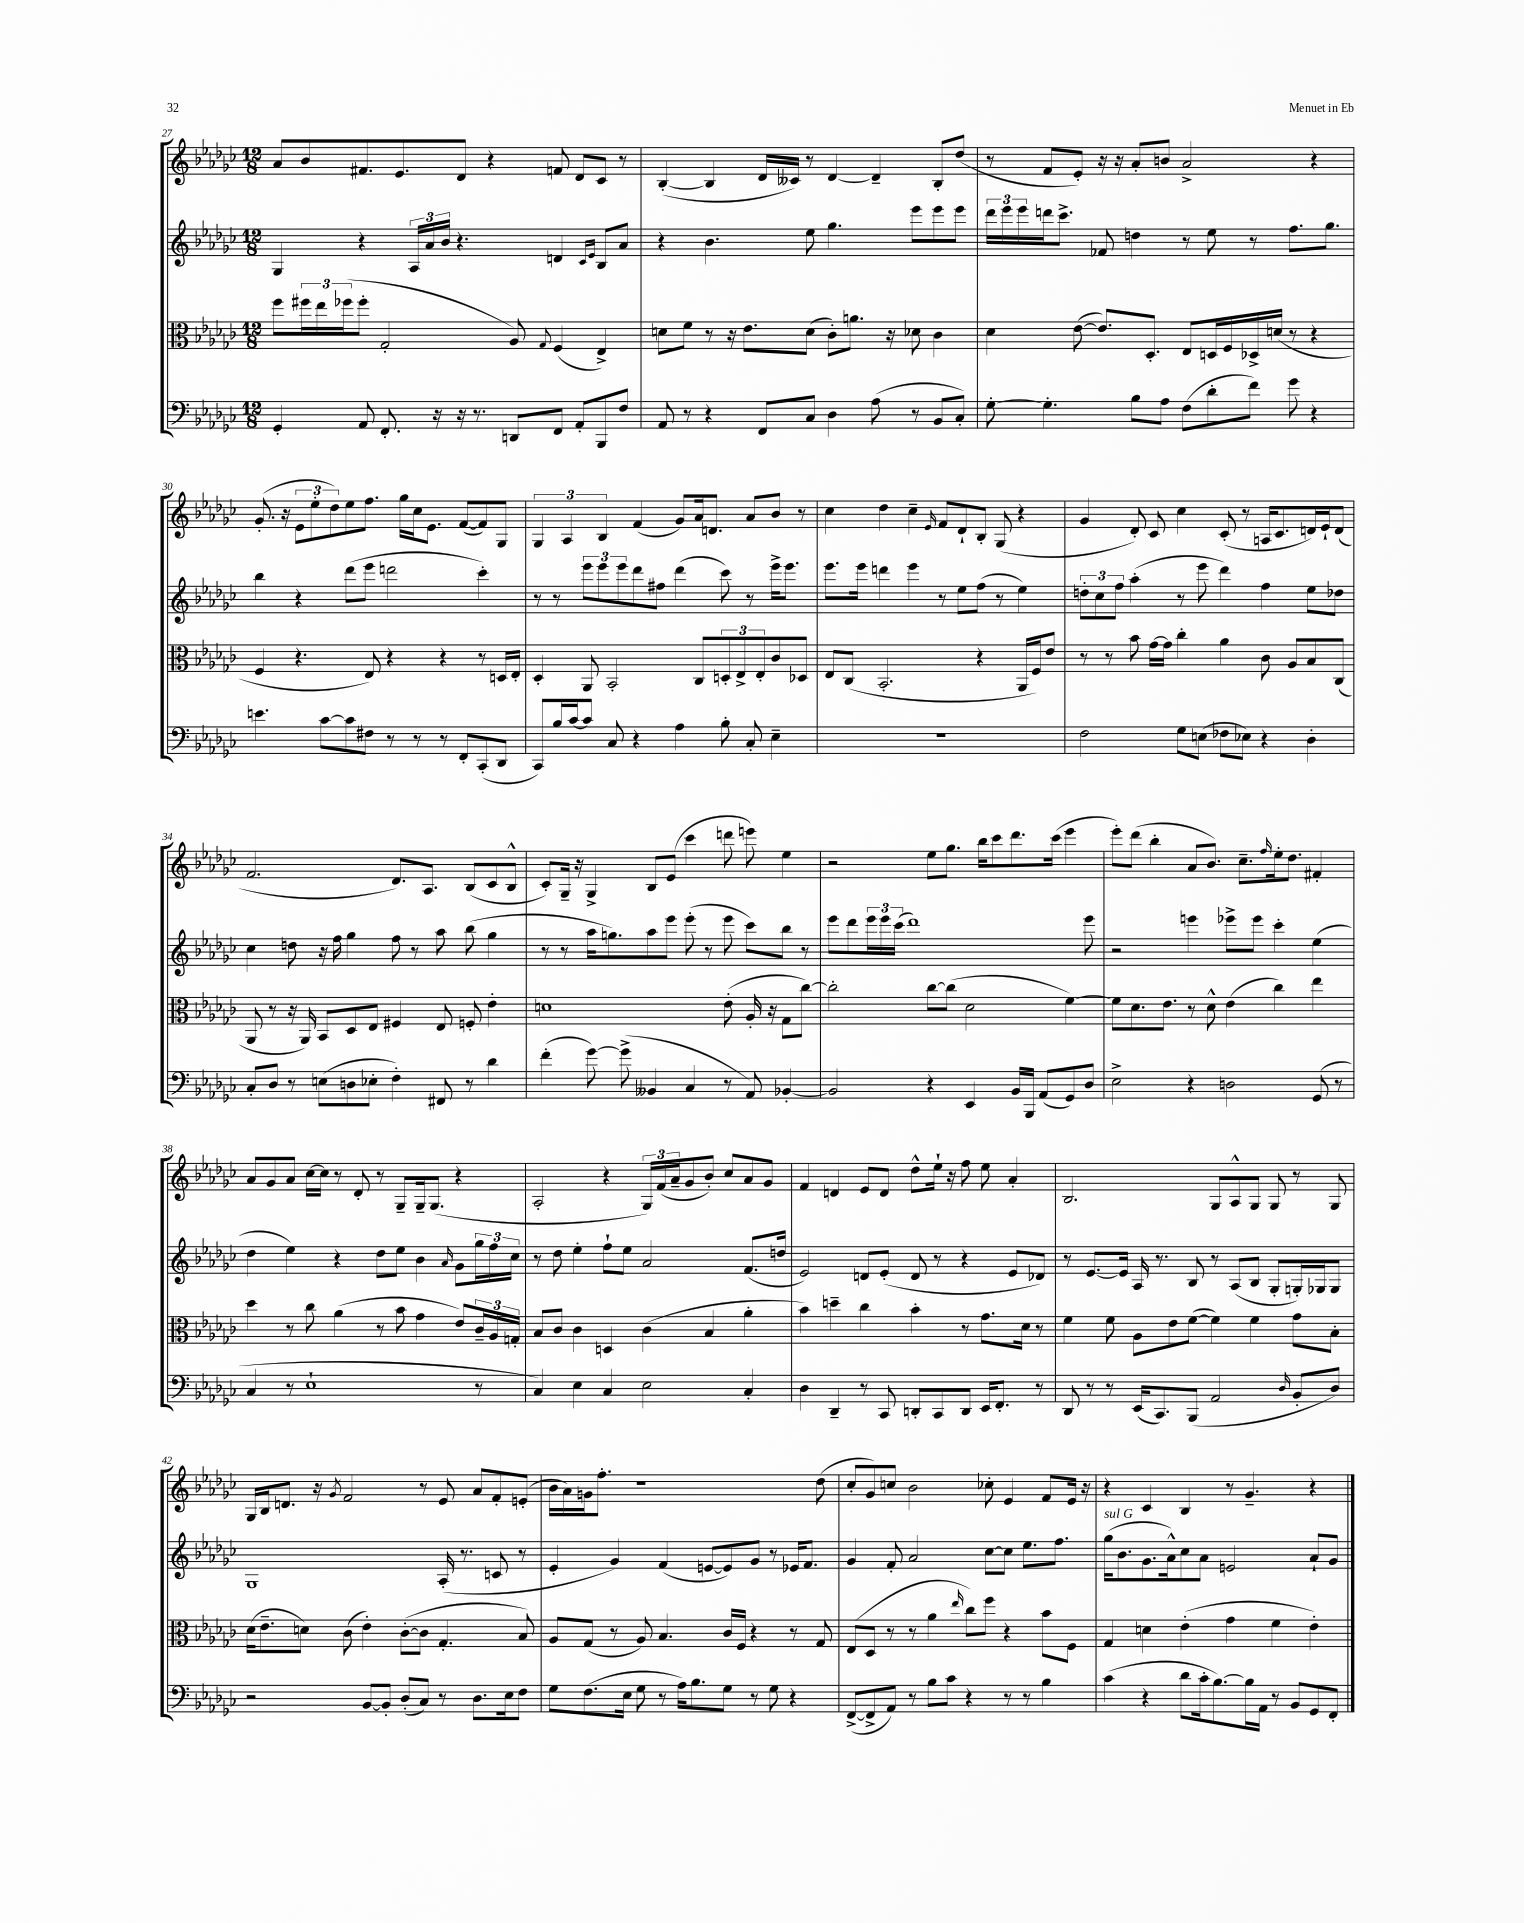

**kern	**kern	**kern	**kern
*part4	*part3	*part2	*part1
*staff4	*staff3	*staff2	*staff1
*clefF4	*clefC3	*clefG2	*clefG2
*k[b-e-a-d-g-c-]	*k[b-e-a-d-g-c-]	*k[b-e-a-d-g-c-]	*k[b-e-a-d-g-c-]
*M12/8	*M12/8	*M12/8	*M12/8
=27	=27	=27	=27
4GG-'/	8ff\L	4G-/	8a-/L
.	24ff#X\L	.	8b-/
.	24ee-\	.	.
.	(24ff-X\J	.	.
8AA-/	8ff-'\J	4r	8.f#X/
8.FF'/	2G-'/	.	.
.	.	.	8.e-/
.	.	24A-/LL	.
.	.	24a-/	.
16r	.	.	.
.	.	24b-/JJ	.
16r	.	4.r	8d-/J
8.r	.	.	.
.	.	.	4r
8DDn/L	8A-/)	.	.
.	8qqG-/	.	.
8FF/J	(4F/	4dn/	8fn/
8AA-'/L	.	.	8d-/L
.	.	16qqc-/LL	.
.	.	16qqe-/JJ	.
8BBB-/	4E-^/)	8B-/L	8c-/J
8F/J	.	8a-/J	8r
=28	=28	=28	=28
8AA-/	8dn\L	4r	([4B-'/
8r	8f\J	.	.
4r	8r	4.b-\	4B-/]
.	16r	.	.
.	8.e-\L	.	.
8FF/L	.	.	16d-/LL
.	.	.	16c--X/JJ)
8C-/J	(8d\J	8ee-\	8r
4D-\	8c-'\L)	4.gg-\	[4d-/
.	8.an\J	.	.
(8A-\	.	.	4d-~/]
.	16r	.	.
8r	8d-X\	8eee-\L	.
8BB-/L	4c-\	8eee-\	8B-'/L
8C-'/J)	.	8eee-\J	(8dd-/J
=29	=29	=29	=29
[8G-'\	4d-\	24ddd-\LL	8r
.	.	24eee-\	.
.	.	24eee-\	.
4.G-'\]	.	16dddn\J	8f/L
.	.	8.ccc-^\J	.
.	([8e-\	.	8e-'/J)
.	8.e-/L])	8f-X/	16r
.	.	.	16r
8B-\L	.	4ddn\	8a-'/L
.	8.D-'/J	.	.
8A-\J	.	.	8bn/J
(8F\L	8E-/L	8r	2a-^/
8d-'\	16Dn/L	8ee-\	.
.	16F/	.	.
8f\J)	16D-X^/	8r	.
.	(16dn/JJ	.	.
8g-\	8r	8.ff\L	.
4r	4r	.	4r
.	.	8.gg-\J	.
!!LO:LB:g=z
=30	=30	=30	=30
4.en\	4F/	4bb-\	(8.g-'/
.	.	.	16r
.	4.r	4r	12e-\L
.	.	.	12ee-'\
[8c-\L	.	.	.
.	.	.	12dd-\)
8c-\]	.	(8ddd-\L	8ee-\
8F#X\J	8E-/)	8eee-\J	8.ff\J
8r	4r	2dddn\	.
.	.	.	16gg-\LL
8r	.	.	16cc-\J
.	.	.	8.e-\J
8r	4r	.	.
8FF'/L	.	.	([8f/L
(8CC-'/	8r	4ccc-'\)	8f/])
8DD-/J	16Dn/LL	.	8G-/J
.	16E-'/JJ	.	.
=31	=31	=31	=31
8CC-/L)	4D-'/	8r	6G-/
16B-/L	.	8r	.
.	.	.	6A-/
[16c-/J	.	.	.
8c-/J]	8AA-/	12eee-\L	.
.	.	12eee-\	6B-/
8C-/	2BB-'/	.	.
.	.	12eee-\	.
4r	.	8ddd-\	(4f/
.	.	8ff#X\J	.
4A-\	.	(4ddd-\	8g-/L)
.	8C-/L	.	16a-/k
.	.	.	8.dn/J
8B-'\	12Dn'/	8ccc-\)	.
.	12E-^/	.	.
8C-'/	.	8r	8a-/L
.	12E-'/	.	.
4E-~\	8c-/	16eee-^\KL	8b-/J
.	.	8.eee-\J	.
.	8D-X/J	.	8r
=32	=32	=32	=32
1.r	8E-/L	8.eee-\L	4cc-\
.	(8C-/J	.	.
.	.	16eee-\Jk	.
.	2.BB-'/	4dddn\	4dd-\
.	.	4eee-\	4cc-~\
.	.	.	16qqe-/
.	.	8r	8f/L
.	.	8ee-\L	8d-`/
.	4r	(8ff\J	8B-'/J
.	.	8r	(8G-/
.	16AA-/LL	4ee-\)	4r
.	16F/J)	.	.
.	8e-/J	.	.
=33	=33	=33	=33
2F\	8r	12ddn'\L	4g-/
.	.	12cc-\	.
.	8r	.	.
.	.	12ff\J	.
.	8b-\	(4aa-'\	8d-'/)
.	[16g-\LL	.	8c-/
.	16g-\JJ]	.	.
8G-\L	4cc-'\	8r	4cc-\
(8En\J	.	8eee-\	.
8F-X\L	4a-\	4ddd-\)	(8c-'/
8E-X\J)	.	.	8r
4r	8c-\	4ff\	16An/KL
.	.	.	8.c-/
.	8A-/L	.	.
4D-'\	8B-/	8ee-\L	16dn/L)
.	.	.	16e-`/J
.	(8C-/J	8dd-X\J	(8d/J
!!LO:LB:g=z
=34	=34	=34	=34
8C-'/L	8AA-/	4cc-\	2.f/
8D-/J	8r	.	.
8r	16r	8ddn\	.
.	16AA-/)	.	.
(8En\L	8BB-/L	16r	.
.	.	16ff\	.
8Dn\	8D-/	4gg-\	.
8E-X'\J	8E-/J	.	.
4F'\)	4F#X/	8ff\	8.d-/L)
.	.	8r	.
.	.	.	8.A-/J
8FF#X/	8E-/	8aa-\	.
8r	8Fn'/	(8bb-\	(8B-/L
4d-\	4e-'\	4gg-\	8c-/
.	.	.	8B-^^/J
=35	=35	=35	=35
(4f'\	1dn	8r	8c-'/L)
.	.	8r	16G-~/Jk
.	.	.	16r
[8g-\)	.	16aa-\KL	4G-^/
.	.	8.ggn\)	.
(8g-^\]	.	.	.
4BB--X/	.	8aa-\	8B-/L
.	.	8eee-\J	(8e-/J
4C-/	.	(8eee-'\	4ccc-\
.	.	8r	.
8r	(8e-'\	8eee-\	8dddn\
8AA-/)	16A-'/	8ccc-\L)	8eeen\)
.	16r	.	.
[4BB-X'/	8G-\L	8bb-\J	4ee-\
.	[8cc-\J)	8r	.
=36	=36	=36	=36
2BB-/]	2cc-'\]	8eee-\L	2r
.	.	8ddd-\	.
.	.	24eee-\L	.
.	.	24eee-\	.
.	.	(24ccc-\JJ	.
.	.	1ddd-)	.
4r	[8cc-\L	.	8ee-\L
.	(8cc-\J]	.	8.gg-\J
4EE-/	2d-\	.	.
.	.	.	16bb-\KL
.	.	.	8ccc-\
16BB-/LL	.	.	8.ddd-\
16BBB-/JJ	.	.	.
(8AA-/L	.	.	.
.	.	.	(16ccc-\Jk
8GG-/)	[4f\)	.	4eee-\
8D-/J	.	8eee-\	.
=37	=37	=37	=37
2E-^\	8f\L]	2r	8eee-'\L)
.	8.d-\	.	(8ddd-\J
.	.	.	4bb-'\
.	8.e-\J	.	.
4r	8r	4eeen\	8a-/L
.	8d-^^\	.	8.b-/J)
2Dn\	(4e-\	8eee-X^\L	.
.	.	.	8.cc-~\L
.	.	8eee-\J	.
.	.	.	16qqff/
.	4cc-\)	4ccc-'\	16ee-'\k
.	.	.	8.dd-\J
(8GG-/	4ee-\	(4ee-\	4f#X'/
8r	.	.	.
!!LO:LB:g=z
=38	=38	=38	=38
4C-/	4dd-\	4dd-\	8a-/L
.	.	.	8g-/
8r	8r	4ee-\)	8a-/J
1E-`	8cc-\	.	[16cc-\LL
.	.	.	16cc-\JJ]
.	(4a-\	4r	8r
.	.	.	8d-'/
.	8r	8dd-\L	8r
.	8b-\	8ee-\J	8G-~/L
.	4g-\	4b-\	16G-~/k
.	.	.	(8.G-/J
.	.	16qqa-/	.
.	8e-/L)	8g-\L	4r
8r	24c-~/L	24gg-\L	.
.	24A-/	24ff\	.
.	24Gn'/JJ	24cc-\JJ	.
=39	=39	=39	=39
4C-/)	8B-/L	8r	2A-'/
.	8c-/J	8dd-\	.
4E-\	4c-\	4ee-'\	.
4C-/	4Dn/	8ff`\L	4r
.	.	8ee-\J	.
2E-\	(4c-\	2a-/	24G-/LL)
.	.	.	(24f/
.	.	.	24a-~/J
.	.	.	8g-/
.	4B-/	.	8b-'/J)
.	.	.	8cc-/L
4C-'/	4a-'\	(8.f/L	8a-/
.	.	.	8g-/J
.	.	16ddn/Jk	.
=40	=40	=40	=40
4D-\	4b-\)	2e-/)	4f/
4DD-~/	4ddn~\	.	4dn/
8r	4cc-\	8dn/L	8e-/L
8CC-/	.	(8e-'/J	8d/J
8DDn'/L	4b-'\	8d/	8dd-^^\L
8CC-/	.	8r	16ee-`\Jk
.	.	.	16r
8DD/J	8r	4r	8ff\
16EE-/KL	8.g-\L	.	8ee-\
8.FF'/J	.	.	.
.	.	8e-/L	4a-'/
.	16d-\Jk	.	.
8r	8r	8d-X/J)	.
=41	=41	=41	=41
8DD-/	4f\	8r	2.B-/
8r	.	[8.e-/L	.
8r	8f\	.	.
.	.	16e-/Jk]	.
(16EE-/KL	8A-\L	16A-/	.
8.CC-/)	.	8.r	.
.	8e-\	.	.
(8BBB-/J	([8f\J	8B-/	.
2AA-/	4f\])	8r	8G-/L
.	.	(8A-/L	8A-^^/
.	4f\	8B-/J	8G-/J
.	.	8G-'/L	8G-/
16qqD-/	.	.	.
8BB-'/L	8g-\L	16Gn'/L)	8r
.	.	16G-X/J	.
8D-/J)	8B-'\J	8G-/J	8G-/
!!LO:LB:g=z
=42	=42	=42	=42
2r	(16d-\KL	1G-	16G-/LL
.	8.e-~\	.	16B-/J
.	.	.	8.dn/J
.	8dn\J)	.	.
.	.	.	16r
.	.	.	8qg-/
.	(8c-\	.	2f/
[8BB-/L	4e-'\)	.	.
8BB-'/J]	.	.	.
(8D-'/L	([8c-'\L	.	.
8C-/J)	8c-\J]	.	8r
8r	4.G-'/	(16A-'/	8e-/
.	.	8.r	.
8.D-\L	.	.	8a-/L
.	.	8cn/	8f'/
16E-\k	.	.	.
8F\J	8B-/)	8r	(8en'/J
=43	=43	=43	=43
8G-\L	8A-/L	4e-'/	16b-\LL
.	.	.	16a-\)
(8.F\	(8G-/J	.	16gn\J
.	.	.	8.ff'\J
.	8r	4g-/)	.
16E-\Jk	.	.	.
8G-\	8A-/)	.	1r
8r	4.B-/	(4f/	.
16A-\KL)	.	.	.
8.B-\	.	.	.
.	.	[8en/L	.
8G-\J	16c-/LL	8e/])	.
.	16F/JJ	.	.
8r	4r	8g-/J	.
8G-\	.	8r	.
4r	8r	16e-X/KL	.
.	.	8.f/J	.
.	8G-/	.	(8dd-\
=44	=44	=44	=44
([8FF^/L	(8E-/L	4g-/	8cc-'/L
8FF^/]	8D-/J	.	8g-/)
8AA-/J)	8r	8f'/	8ccn/J
8r	8r	2a-/	2b-\
8B-\L	4a-\	.	.
8c-\J	.	.	.
.	16qqee-/	.	.
4r	8cc-\L)	.	.
.	8ff\J	[8cc-\L	8cc-X'\
8r	4r	8cc-\J]	4e-/
8r	.	8.ee-\L	.
4B-\	8b-\L	.	8f/L
.	.	8.ff\J	.
.	8F\J	.	16e-/Jk
.	.	.	16r
=45	=45	=45	=45
!	!	!LO:TX:a:i:t=sul G	!
(4c-\	4G-/	(16gg-\KL	4r
.	.	8.b-\	.
4r	4dn\	8.g-\	4c-/
.	.	16a-^^\k)	.
8d-\L	(4e-'\	8cc-\	4B-/
16c-'\k	.	8a-\J	.
[8.B-\)	.	.	.
.	4g-\	2en/	8r
16B-\L]	.	.	4.g-~/
16AA-\JJ	.	.	.
8r	4f\	.	.
8BB-/L	.	.	.
8GG-/	4e-'\)	8a-`/L	4r
8FF'/J	.	8g-/J	.
==	==	==	==
*-	*-	*-	*-
